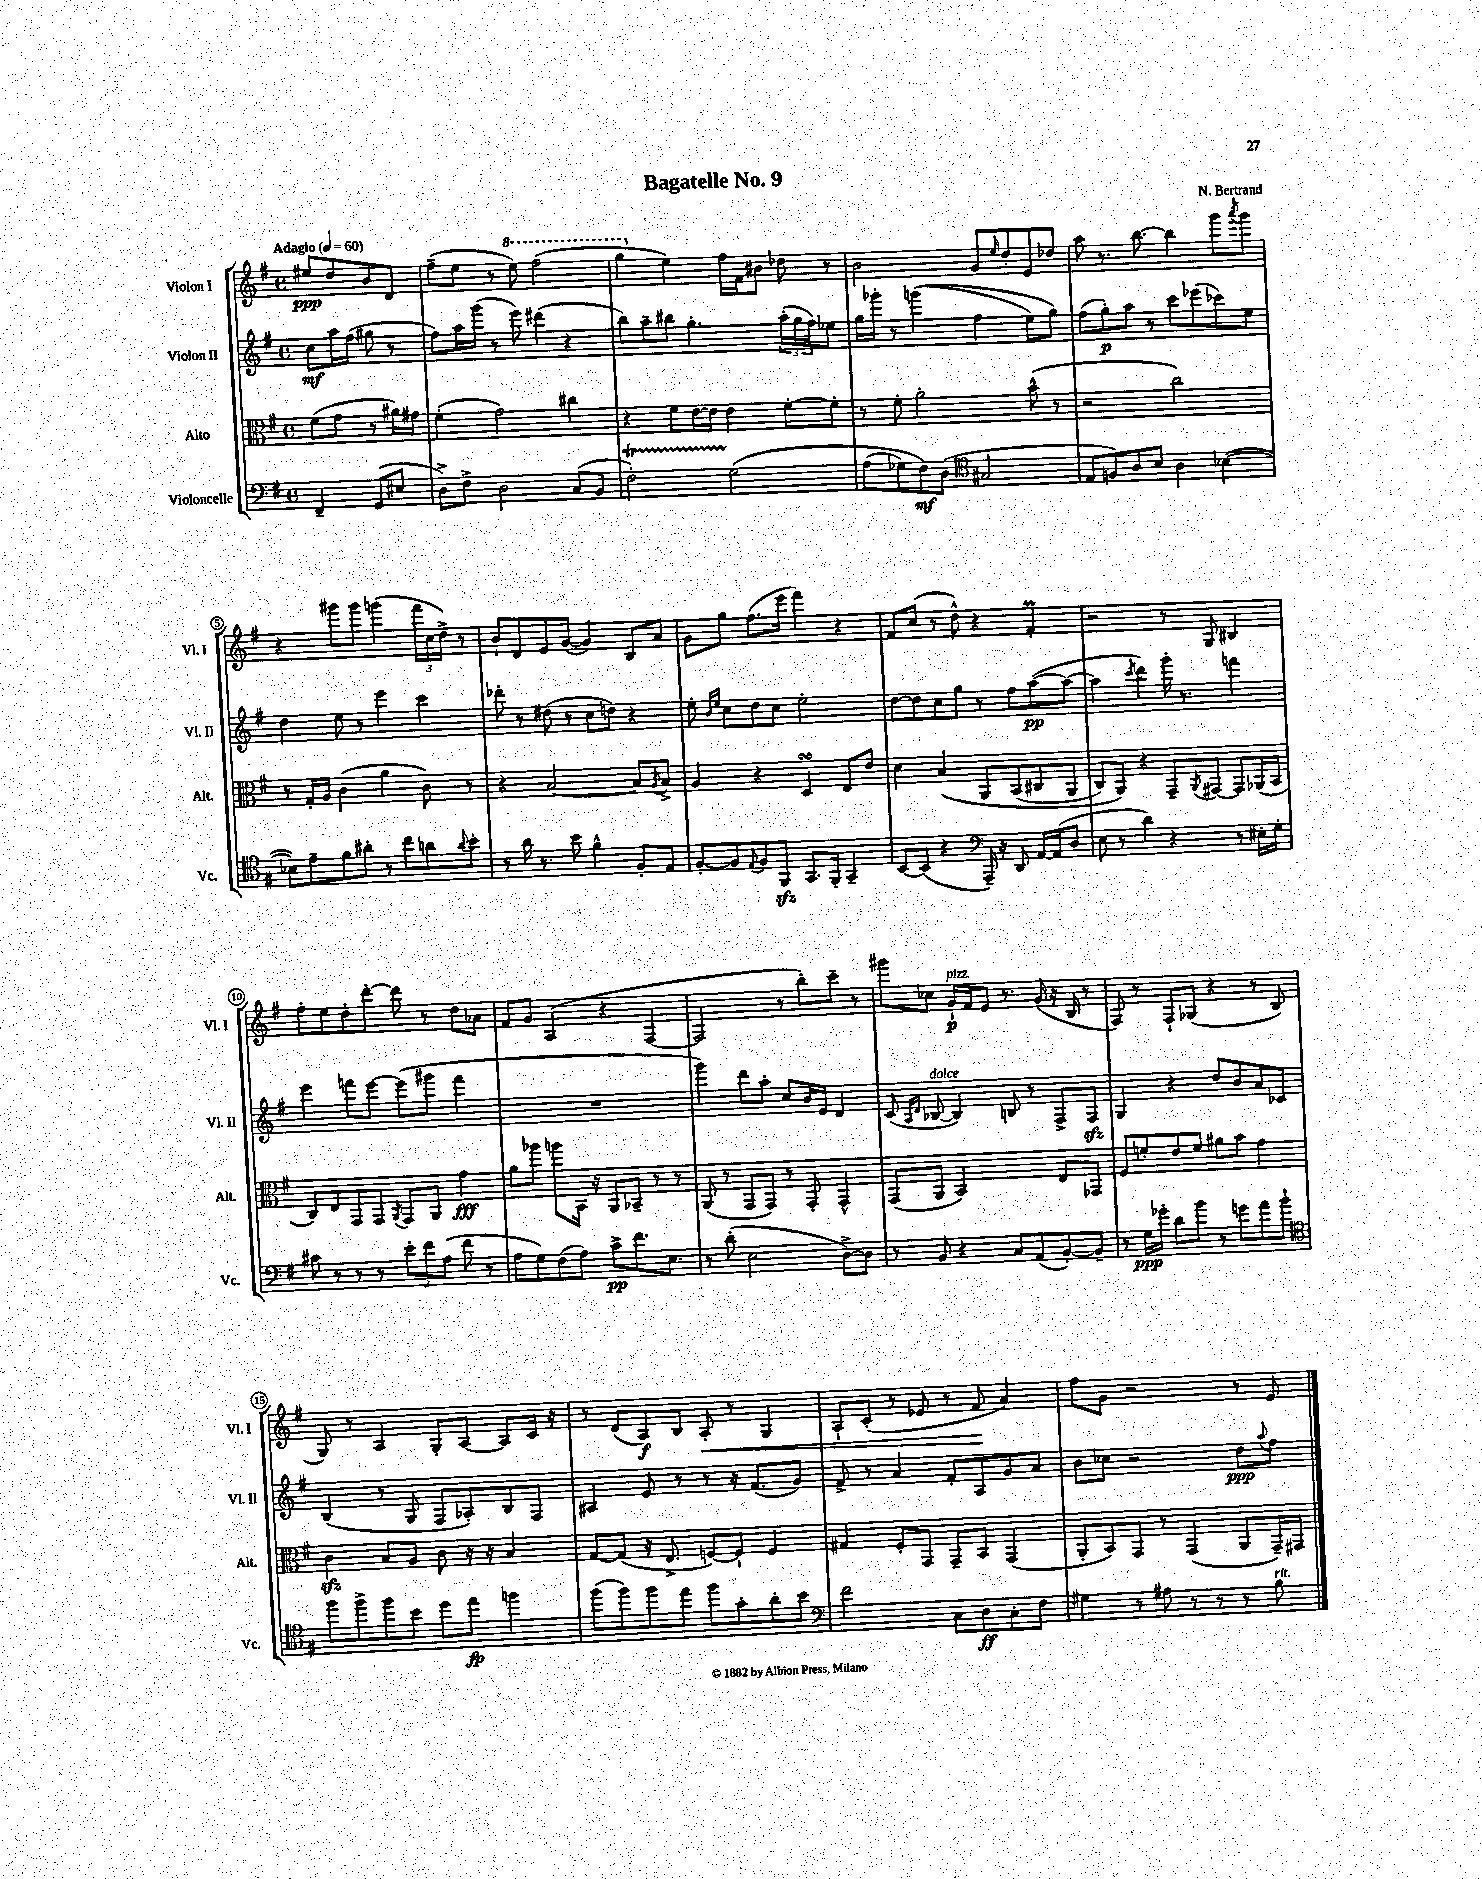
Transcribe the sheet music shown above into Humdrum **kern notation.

**kern	**dynam	**kern	**dynam	**kern	**dynam	**kern	**dynam
*part4	*part4	*part3	*part3	*part2	*part2	*part1	*part1
*staff4	*staff4	*staff3	*staff3	*staff2	*staff2	*staff1	*staff1
*I"Violoncelle	*	*I"Alto	*	*I"Violon II	*	*I"Violon I	*
*I'Vc.	*	*I'Alt.	*	*I'Vl. II	*	*I'Vl. I	*
*clefF4	*	*clefC3	*	*clefG2	*	*clefG2	*
*k[f#]	*	*k[f#]	*	*k[f#]	*	*k[f#]	*
*M4/4	*	*M4/4	*	*M4/4	*	*M4/4	*
*met(c)	*	*met(c)	*	*met(c)	*	*met(c)	*
*MM60	*	*MM60	*	*MM60	*	*MM60	*
=	=	=	=	=	=	=	=
!	!	!	!	!	!	!LO:TX:a:B:t=Adagio	!
4FF#~/	.	(8f#\L	.	8cc\L	mf	8ee#X/L	ppp
.	.	8g\J	.	16aa\L	.	8dd/	.
.	.	.	.	(16ff#\JJ	.	.	.
(8GG/L	.	8r	.	8gg#X\	.	8b/	.
8E#X/J	.	16a#X\LL)	.	8r	.	8d/J	.
.	.	16g#X\JJ	.	.	.	.	.
=1	=1	=1	=1	=1	=1	=1	=1
8D^\L)	.	(4f#'\	.	8ff#\L)	.	(8ff#~\L	.
8F#^\J	.	.	.	16aa\L	.	8ee\J	.
.	.	.	.	(16ggg\JJ	.	.	.
2D\	.	2g\)	.	8r	.	8r	.
*	*	*	*	*	*	*8va	*
.	.	.	.	8eee\)	.	8eee\)	.
.	.	.	.	(4ddd#X\	.	(2fff#\	.
(8C/L	.	4cc#X\	.	4r	.	.	.
8BB/J	.	.	.	.	.	.	.
=2	=2	=2	=2	=2	=2	=2	=2
2F#t'\)	.	4r	.	8bb\L)	.	4ggg\	.
.	.	.	.	8aa~\	.	.	.
*	*	*	*	*	*	*X8va	*
.	.	8f#\L	.	8bb#X\J	.	4ee\)	.
.	.	[16e\L	.	4.gg'\	.	.	.
.	.	16e\JJ]	.	.	.	.	.
(2G\	.	4e\	.	.	.	16ff#\LL	.
.	.	.	.	.	.	16f#\J	.
.	.	.	.	.	.	8b#X\J	.
.	.	[8f#'\L	.	(24aa'\LL	.	8dd-X\	.
.	.	.	.	24gg\	.	.	.
.	.	.	.	24ff#\J)	.	.	.
.	.	8f#'\J]	.	8ee-X\J	.	8r	.
=3	=3	=3	=3	=3	=3	=3	=3
(8A\L	.	8r	.	16gg\LL	.	2b\	.
.	.	.	.	16ggg-X'\JJ	.	.	.
8G-X\)	.	8f#'\	.	8r	.	.	.
8F#\)	mf	2a'\	.	((4gggn\	.	.	.
(8D\J	.	.	.	.	.	.	.
*clefC4	*	*	*	*	*	*	*
2G#X/	.	.	.	4ff#\	.	8g/L	.
.	.	.	.	.	.	16qqee/	.
.	.	.	.	.	.	8dd'/	.
.	.	(8b^^\	.	8ee\L)	.	8e/	.
.	.	8r	.	8gg\J)	.	8dd-X/J	.
=4	=4	=4	=4	=4	=4	=4	=4
8E/L	.	2r	.	(8ff#\L	.	8aa\	.
8Fn/)	.	.	.	8gg'\)	p	8.r	.
8A/	.	.	.	8aa\J	.	.	.
.	.	.	.	.	.	[8.bb\	.
8B/J	.	.	.	8r	.	.	.
4A\	.	2cc\)	.	8ccc\L	.	4bb\]	.
.	.	.	.	(8eee-X\	.	.	.
([4B-X\	.	.	.	8ccc-X\)	.	8ggg\L	.
.	.	.	.	.	.	8qaaa/	.
.	.	.	.	8ee\J	.	8ggg\J	.
!!LO:LB:g=z
=5	=5	=5	=5	=5	=5	=5	=5
8B-X\L])	.	8r	.	4dd\	.	4r	.
8e~\	.	16G'/LL	.	.	.	.	.
.	.	16A/JJ	.	.	.	.	.
8f#\	.	(4c\	.	8ee\	.	8ggg#X\L	.
8a#X'\J	.	.	.	8r	.	8ggg#\J	.
8r	.	4a\	.	4eee\	.	(4gggn\	.
8cc\L	.	.	.	.	.	.	.
8an\	.	8c\)	.	4ccc\	.	24fff#\LL	.
.	.	.	.	.	.	24cc\	.
.	.	.	.	.	.	24dd^\JJ)	.
8qqa/	.	.	.	.	.	.	.
8b'\J	.	8r	.	.	.	8r	.
=6	=6	=6	=6	=6	=6	=6	=6
8r	.	4r	.	8ddd-X'\	.	8b`/L	.
16a\	.	.	.	8r	.	8d/	.
8.r	.	.	.	.	.	.	.
.	.	[2B/	.	(8dd#X\	.	8e/	.
8b\	.	.	.	8r	.	([8g/J	.
4f#^^\	.	.	.	8cc\L	.	4g/])	.
.	.	.	.	8ddn\J)	.	.	.
8F#'/L	.	8B/L]	.	4r	.	8B/L	.
.	.	8qA/	.	.	.	.	.
8E/J	.	8B^/J	.	.	.	8a/J	.
=7	=7	=7	=7	=7	=7	=7	=7
[8F#'/L	.	4A/	.	8ee'\	.	8g\L	.
.	.	.	.	16qqb/LL	.	.	.
.	.	.	.	16qqee/JJ	.	.	.
8F#/]	.	.	.	8cc\L	.	8gg\J	.
8qqE/	.	.	.	.	.	.	.
8F#/	.	4r	.	8dd\	.	(8.ff#\L	.
8FF#zz/J	.	.	.	8cc\J	.	.	.
.	.	.	.	.	.	16eee\Jk	.
8.GG/L	.	4DsSSS/	.	2ee'\	.	4fff#\)	.
16FF#'/Jk	.	.	.	.	.	.	.
4GG~/	.	8E/L	.	.	.	4r	.
.	.	8e/J	.	.	.	.	.
=8	=8	=8	=8	=8	=8	=8	=8
[8BB/L	.	4d\	.	[8dd\L	.	8f#/L	.
(8BB/J]	.	.	.	8dd\]	.	(8cc/J	.
4r	.	(4B/	.	8cc\	.	8r	.
.	.	.	.	8gg\J	.	8dd^^\)	.
*clefF4	*	*	*	*	*	*	*
16AAA~/)	.	8AA/L	.	8r	.	4r	.
16r	.	.	.	.	.	.	.
8DD/	.	(8BB/	.	8ff#\L	.	.	.
[16AA/LL	.	8C#X/	.	([8aa\	pp	4f#m'/	.
(16AA/J]	.	.	.	.	.	.	.
8D/J	.	8AA/J	.	8aa\J_	.	.	.
=9	=9	=9	=9	=9	=9	=9	=9
8E\	.	8C/L)	.	4aa\]	.	2r	.
8r	.	8AA/J)	.	.	.	.	.
.	.	.	.	8qccc/	.	.	.
4d\)	.	4r	.	4ddd\)	.	.	.
4r	.	8GG~/L	.	16ggg'\	.	8r	.
.	.	.	.	8.r	.	.	.
.	.	8qAA/	.	.	.	.	.
.	.	[8GG#X/J	.	.	.	8G/	.
8r	.	8GG#/L]	.	4fffn\	.	4B#X/	.
16E#X'\LL	.	(16AA-X/L	.	.	.	.	.
16G'\JJ	.	16BB/JJ	.	.	.	.	.
!!LO:LB:g=z
=10	=10	=10	=10	=10	=10	=10	=10
8c#X\	.	8C/L)	.	4eee\	.	8ff#'\L	.
8r	.	8E/	.	.	.	8ee\	.
8r	.	8GG/	.	8fffn\L	.	8dd'\	.
8r	.	8GG/J	.	[8eee\J	.	[8ddd'\J	.
.	.	8qAA/	.	.	.	.	.
12e'\L	.	8GG/L	.	(8eee\L]	.	8ddd\]	.
12f#\	.	.	.	.	.	.	.
.	.	8AA/J	.	8ggg#X\J	.	8r	.
(12A\J	.	.	.	.	.	.	.
8f#\	.	4g\	fff	4fff\	.	8dd\L	.
8r	.	.	.	.	.	8a-X\J	.
=11	=11	=11	=11	=11	=11	=11	=11
8A\L	.	8a\L	.	1r	.	8f#/L	.
8G\)	.	8aa-X\J	.	.	.	8g/J	.
(8F#\	.	8aan\L	.	.	.	(4A/	.
8A\J)	.	16BB\Jk	.	.	.	.	.
.	.	16r	.	.	.	.	.
8c^\L	pp	8AA/L	.	.	.	4r	.
8.f#\	.	8BB-X~/J	.	.	.	.	.
.	.	8r	.	.	.	[4F#/	.
8.E\J	.	.	.	.	.	.	.
.	.	8r	.	.	.	.	.
=12	=12	=12	=12	=12	=12	=12	=12
8r	.	(8AA/	.	4ggg\)	.	2F#/]	.
(8d'\	.	8r	.	.	.	.	.
2E\	.	8GG/L	.	8ddd\L	.	.	.
.	.	8GG/J)	.	8aa'\J	.	.	.
.	.	8r	.	8cc/L	.	8r	.
.	.	8GG'/	.	16b/L	.	8bb'\L)	.
.	.	.	.	16e/JJ	.	.	.
[8D^\L)	.	4GG^^/	.	4d/	.	8ccc~\J	.
8D\J]	.	.	.	.	.	8r	.
=13	=13	=13	=13	=13	=13	=13	=13
8r	.	(8GG/L	.	(8c/	.	8ggg#X\L	.
.	.	.	.	16qqA/LL	.	.	.
.	.	.	.	16qqd/JJ	.	.	.
!	!	!	!	!LO:TX:a:i:t=dolce	!	!	!
8BB/	.	8AA/J	.	[8B-X/	.	8cc-X\J	.
!	!	!	!	!	!	!LO:TX:a:i:t=pizz.	!
4r	.	2BB/)	.	4B-/])	.	16g`/LL	p
.	.	.	.	.	.	16f#/J	.
.	.	.	.	.	.	8e/J	.
8C/L	.	.	.	8Bn/	.	8.r	.
(8AA/	.	.	.	8r	.	.	.
.	.	.	.	.	.	(16g/	.
[8BB'/)	.	8E/L	.	8F#^/L	.	16r	.
.	.	.	.	.	.	16B/	.
8BB~/J]	.	8GG-X/J	.	8F#zz/J	.	8r	.
=14	=14	=14	=14	=14	=14	=14	=14
8r	.	8F#/L	.	4G/	.	8F#/)	.
16G\LL	ppp	8fn'/	.	.	.	8r	.
16g-X'\JJ	.	.	.	.	.	.	.
8d\L	.	8e/	.	4r	.	8F#`/L	.
8b\J	.	8f/J	.	.	.	(8G-X/J	.
8r	.	8a#X\L	.	8dd/L	.	4r	.
8gn\L	.	8b\J	.	8b/	.	.	.
8a\	.	4g\	.	8a/	.	8r	.
8b`\J	.	.	.	8c-X/J	.	8B/	.
!!LO:LB:g=z
=15	=15	=15	=15	=15	=15	=15	=15
*clefC4	*	*	*	*	*	*	*
8ff#\L	.	4czz\	.	(4B/	.	8G/)	.
8ff#^\	.	.	.	.	.	8r	.
8ff#\	.	8B/L	.	8r	.	4A/	.
8b\J	.	8A/J	.	8G/	.	.	.
8dd\L	.	8c\	.	8F#/L	.	8G'/L	.
8ee\J	fp	16r	.	8A-X'/)	.	[8A/J	.
.	.	16r	.	.	.	.	.
4ffn\	.	4B/	.	8B/	.	8A/L]	.
.	.	.	.	8F#/J	.	16c/Jk	.
.	.	.	.	.	.	16r	.
=16	=16	=16	=16	=16	=16	=16	=16
(8ff#\L	.	[8G/L	.	4A#X/	.	8r	.
8ff#\)	.	(8G/J]	.	.	.	(8d/L	.
8ff#\	.	16r	.	8e/	.	8A/)	f
.	.	8.E^/	.	.	.	.	.
8ee\J	.	.	.	8r	.	8B/J	.
!	!	!	!	!	!	!	!LO:HP:b
8ff#\L	.	[8Fn/L)	.	8r	.	8A'/	<
8g'\	.	8F`/J]	.	16r	.	8r	.
.	.	.	.	(8.f#/L	.	.	.
8a'\	.	4F/	.	.	.	4G/	.
8b\J	.	.	.	8g/J)	.	.	.
=17	=17	=17	=17	=17	=17	=17	=17
*clefF4	*	*	*	*	*	*	*
2f#\	.	4G#X/	.	8f#^/	.	8A`/L	.
.	.	.	.	8r	.	(8c'/J	.
.	.	8F#'/L	.	4a/	.	8r	.
.	.	8GG/J	.	.	.	8e-X/	.
8C\L	.	8GG~/L	.	8f#'/L	.	8r	.
8D\	ff	8BB/J	.	8A/	.	8f#/	.
8C'\	.	(4GG/	.	8g/	.	4a/)	[
8F#\J	.	.	.	8a/J	.	.	.
=18	=18	=18	=18	=18	=18	=18	=18
4G#X\	.	8AA'/L	.	8b\L	.	8ff#\L	.
.	.	8BB/)	.	8cc-X\J	.	8g\J	.
8r	.	8GG/J	.	2r	.	2r	.
8A#X\	.	8r	.	.	.	.	.
8r	.	(4GG/	.	.	.	.	.
8r	.	.	.	.	.	.	.
8r	.	8AA/L	.	8dd\L	ppp	8r	.
.	.	.	.	8qqaa/	.	.	.
!LO:TX:a:i:t=rit.	!	!	!	!	!	!	!
8B\	.	16GG~/L)	.	8ff#\J	.	8e/	.
.	.	16GG#X/JJ	.	.	.	.	.
==	==	==	==	==	==	==	==
*-	*-	*-	*-	*-	*-	*-	*-
